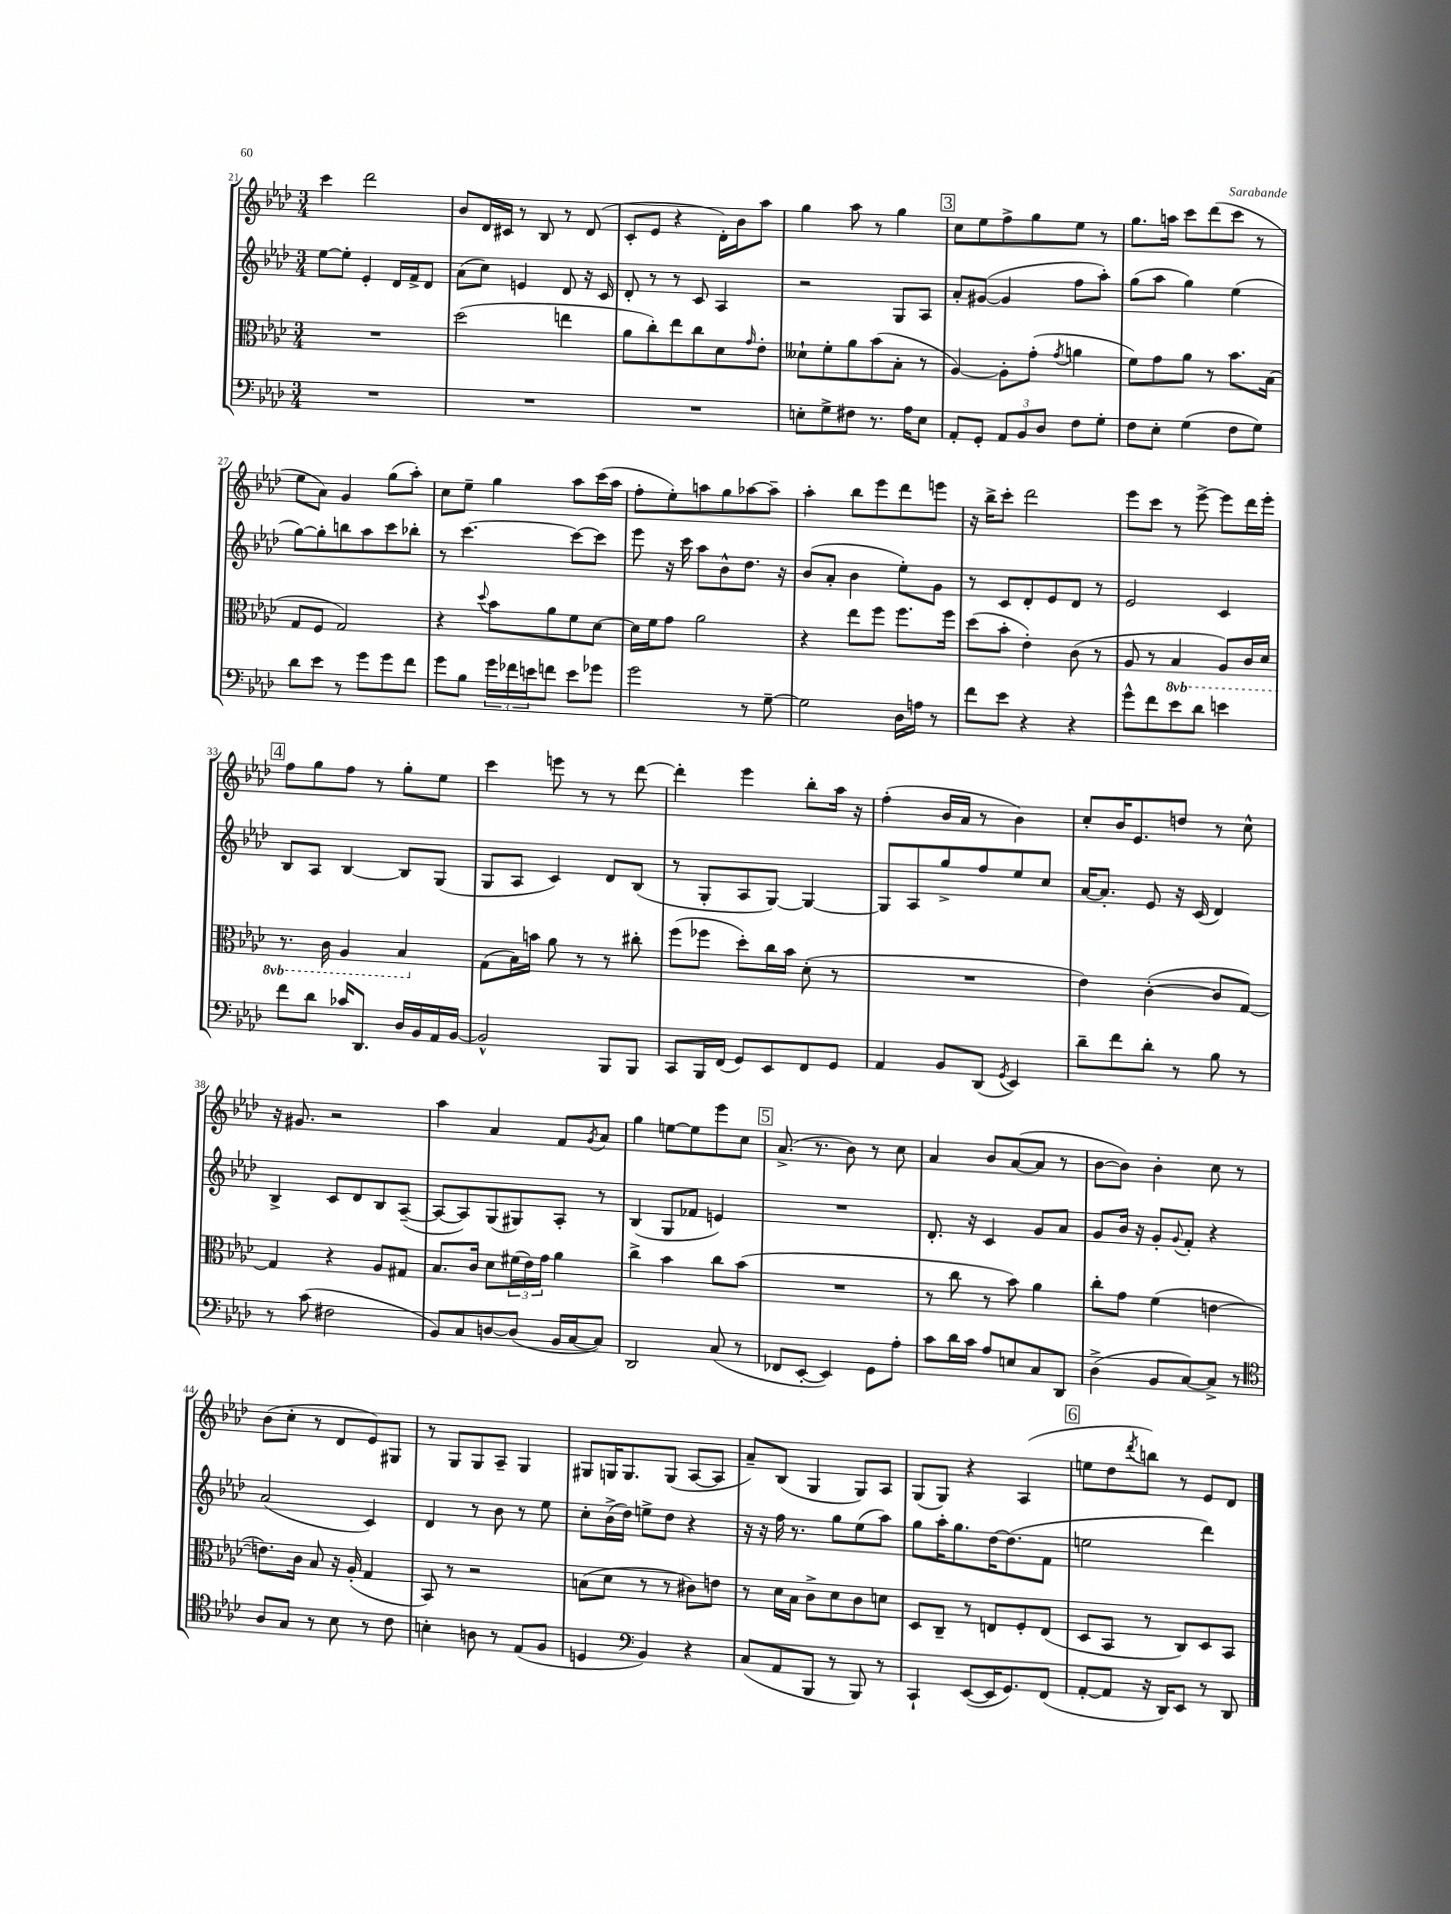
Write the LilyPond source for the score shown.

<<
\new StaffGroup <<
\new Staff = "s0" {
    \clef treble \key aes \major \numericTimeSignature \time 3/4
    c'''4 des'''2 |
    bes'8 des'16 cis'16 r8 bes8 r8 des'8( |
    c'8-. ees'8 r4 des'16-.) bes'16 aes''8 |
    g''4 aes''8 r8 g''4 |
    \mark \markup { \box "3" } c''8 ees''8 f''8-> g''8 ees''8 r8 |
    g''8. a''16 c'''8 des'''8( c'''8 r8 |
    ees''8 aes'8) g'4 g''8( aes''8-.) |
    c''8 ees''8-- g''4 aes''8 c'''16( aes''16 |
    f''8-. ees''8-.) a''8 g''8 aes''8~ aes''8-- |
    aes''4-. bes''8 ees'''8 des'''8 e'''8 |
    r16 bes''16-> c'''8-. des'''2 |
    ees'''8 c'''8 r8 ees'''8~-> ees'''8 des'''16 ees'''16-. |
    \mark \markup { \box "4" } f''8 g''8 f''8 r8 g''8-. ees''8 |
    c'''4 e'''8 r8 r8 des'''8~ |
    des'''4-. ees'''4 bes''8-. aes''16 r16 |
    f''4-.( bes'16 aes'16 r8 bes'4) |
    c''8-. bes'16 ees'8. d''8 r8 c''8-^ |
    r16 gis'8. r2 |
    aes''4 aes'4 f'8 \acciaccatura { g'8 } aes'8 |
    g''4 e''8~ e''8 ees'''8 c''8 |
    \mark \markup { \box "5" } aes'8.->( r8. bes'8) r8 c''8 |
    aes'4 bes'8 aes'8~( aes'8 r8 |
    bes'8~ bes'8) bes'4-. c''8 r8 |
    bes'8( c''8-. r8 des'8 ees'8) gis8 |
    r8 g8 g8 aes8-- g4 |
    gis8 g16 g8. g8( aes8~ aes8 |
    aes'8--) bes8( g4 g8) aes8 |
    g8( g8) r4 aes4( |
    \mark \markup { \box "6" } e''8 des''8 \acciaccatura { des'''8 } b''8) r8 ees'8 des'8 \bar "|." |
}
\new Staff = "s1" {
    \clef treble \key aes \major \numericTimeSignature \time 3/4
    ees''8~ ees''8-. ees'4-. des'16 f'16-> des'8 |
    aes'8( c''8) e'4 des'8 r16 c'16 |
    des'8-. r8 r8 c'8 aes4 |
    r2 g8 aes8 |
    \mark \markup { \box "3" } aes'8-. gis'8~( gis'4 f''8 aes''8-.) |
    g''8( aes''8 g''4) ees''4( |
    g''8~) g''8-. b''8 aes''8 c'''8 bes''8-. |
    r8 c'''4.~ c'''8~ c'''8 |
    ees'''8 r16 c'''16 aes''8 bes'8-^ des''8. r16 |
    bes'8( aes'8-. bes'4 ees''8-.) g'8 |
    r8 c'8 des'8-. ees'8 des'8 r8 |
    ees'2 c'4 |
    \mark \markup { \box "4" } bes8 aes8 bes4~ bes8 g8( |
    g8 aes8 c'4) des'8 bes8( |
    r8 g8-. aes8 g8~) g4~ |
    g8 aes8 g''8-> f''8 ees''8 c''8 |
    aes'16~ aes'8.-. ees'8 r16 c'16( des'4) |
    bes4-> c'8 des'8 bes8 aes8~--( |
    aes8~ aes8) g8( gis8) aes8-. r8 |
    bes4( g8 fes'8 e'4) |
    \mark \markup { \box "5" } R2. |
    des'8.-. r16 c'4 g'8 aes'8 |
    g'8 bes'16 r16 g'8-. \appoggiatura { g'8 } f'8-. r4 |
    aes'2( c'4) |
    des'4 r8 bes'8 r8 ees''8 |
    c''8-. bes'16->( des''16) e''8-> des''8 r4 |
    r16 r16 f''16 r8. g''8 ees''8( aes''8) |
    g''8 aes''16-. g''8. des''16~ des''8.( f'8 |
    \mark \markup { \box "6" } e''2 des'''4) \bar "|." |
}
\new Staff = "s2" {
    \clef alto \key aes \major \numericTimeSignature \time 3/4 \set Staff.ottavationMarkups = #ottavation-simple-ordinals
    R2. |
    des''2( e''4 |
    aes'8 c''8-.) ees''8 c''8 des'8 \grace { g'16 } ees'8-. |
    deses'8-! f'8-. aes'8 bes'8( bes8-. r8 |
    \mark \markup { \box "3" } aes4~) aes8-. g'8-.( \acciaccatura { g'8 } a'4 |
    f'8) g'8 aes'8 r8 bes'8. bes16( |
    g8 f8 g2) |
    r4 \appoggiatura { des''8 } bes'8 aes'8 f'8 des'8~ |
    des'16 f'16 g'8 aes'2 |
    r4 ees''8 f''8 f''8. f''16 |
    des''8( bes'8-. ees'4-.) c'8( r8 |
    aes8 r8 \ottava #-1 bes,4 aes,8) c16 des16 |
    \mark \markup { \box "4" } r8. c16 aes,4 bes,4 \ottava #0 |
    g8( bes16) b'16 aes'8 r8 r8 cis''8-. |
    f''8( fes''8 des''8-.) c''16 bes'16 des'8-.( r8 |
    R2. |
    ees'4) c'4~-.( c'8 g8~) |
    g4 r4 aes8 gis8 |
    bes8. c'16 des'8 \tuplet 3/2 { fis'16( ees'16) g'16 } aes'4 |
    c''4-> bes'4 c''8 bes'8( |
    \mark \markup { \box "5" } R2. |
    r8 c''8 r8 bes'8) aes'4 |
    c''8-. g'8 f'4( e'4~ |
    e'8.) c'16 bes8 r16 aes16-.( g4 |
    bes,8) r8 r2 |
    b8( des'8 r8 r8 cis'8) e'8 |
    r8 des'16 bes16 c'8-> des'8 c'8 d'8 |
    des8 c8-- r8 e8 f8-. e8( |
    \mark \markup { \box "6" } des8 bes,8 r8 c8) des8 bes,8 \bar "|." |
}
\new Staff = "s3" {
    \clef bass \key aes \major \numericTimeSignature \time 3/4
    R2. |
    R2. |
    R2. |
    e8-. g8-> fis8 r8. aes16 e8 |
    \mark \markup { \box "3" } aes,8-. g,8-. \tuplet 3/2 { aes,8 bes,8 des8 } f8 g8-. |
    f8 ees8-. g4( f8 g8) |
    des'8 ees'8 r8 g'8 g'8 f'8 |
    g'8 bes8 \tuplet 3/2 { g'16 fes'16 e'16 } f'8 e'8 ges'8 |
    g'2 r8 g8~-- |
    g2 des16 a16 r8 |
    f'8 ees'8 r4 r4 |
    g'8-^ f'8 ees'8 des'8 e'4 |
    \mark \markup { \box "4" } f'8 des'8 ces'16 des,8. des16 bes,16 aes,16 bes,16~ |
    bes,2-^ bes,,8 bes,,8 |
    c,8 bes,,16 f,16( g,8) ees,8 f,8 g,8 |
    aes,4 bes,8 des,8( \acciaccatura { g,8 } ees,4) |
    des'8-- f'8 des'8-. r8 bes8 r8 |
    r8 c'8( fis2 |
    bes,8) c8 d8~ d8( bes,16 c16~ c8) |
    des,2 c8( r8 |
    \mark \markup { \box "5" } fes,8 ees,8~-. ees,4) g,8 aes8-. |
    c'8 des'16 c'16 aes8 e8 c8 des,8 |
    des4->( bes,8 c8~) c8-> r8 |
    \clef tenor aes8 g8 r8 bes8 r8 c'8 |
    b4-. a8 r8 ees8( f8 |
    d4 \clef bass bes,4) r4 |
    c8( aes,8 bes,,8 r8 bes,,8) r8 |
    c,4-! ees,8~( ees,16 g,8.) f,8( |
    \mark \markup { \box "6" } aes,8~-. aes,8 r16 des,16) ees,8 r8 des,8 \bar "|." |
}
>>
>>
\layout { \context { \Score currentBarNumber = #21 } }
